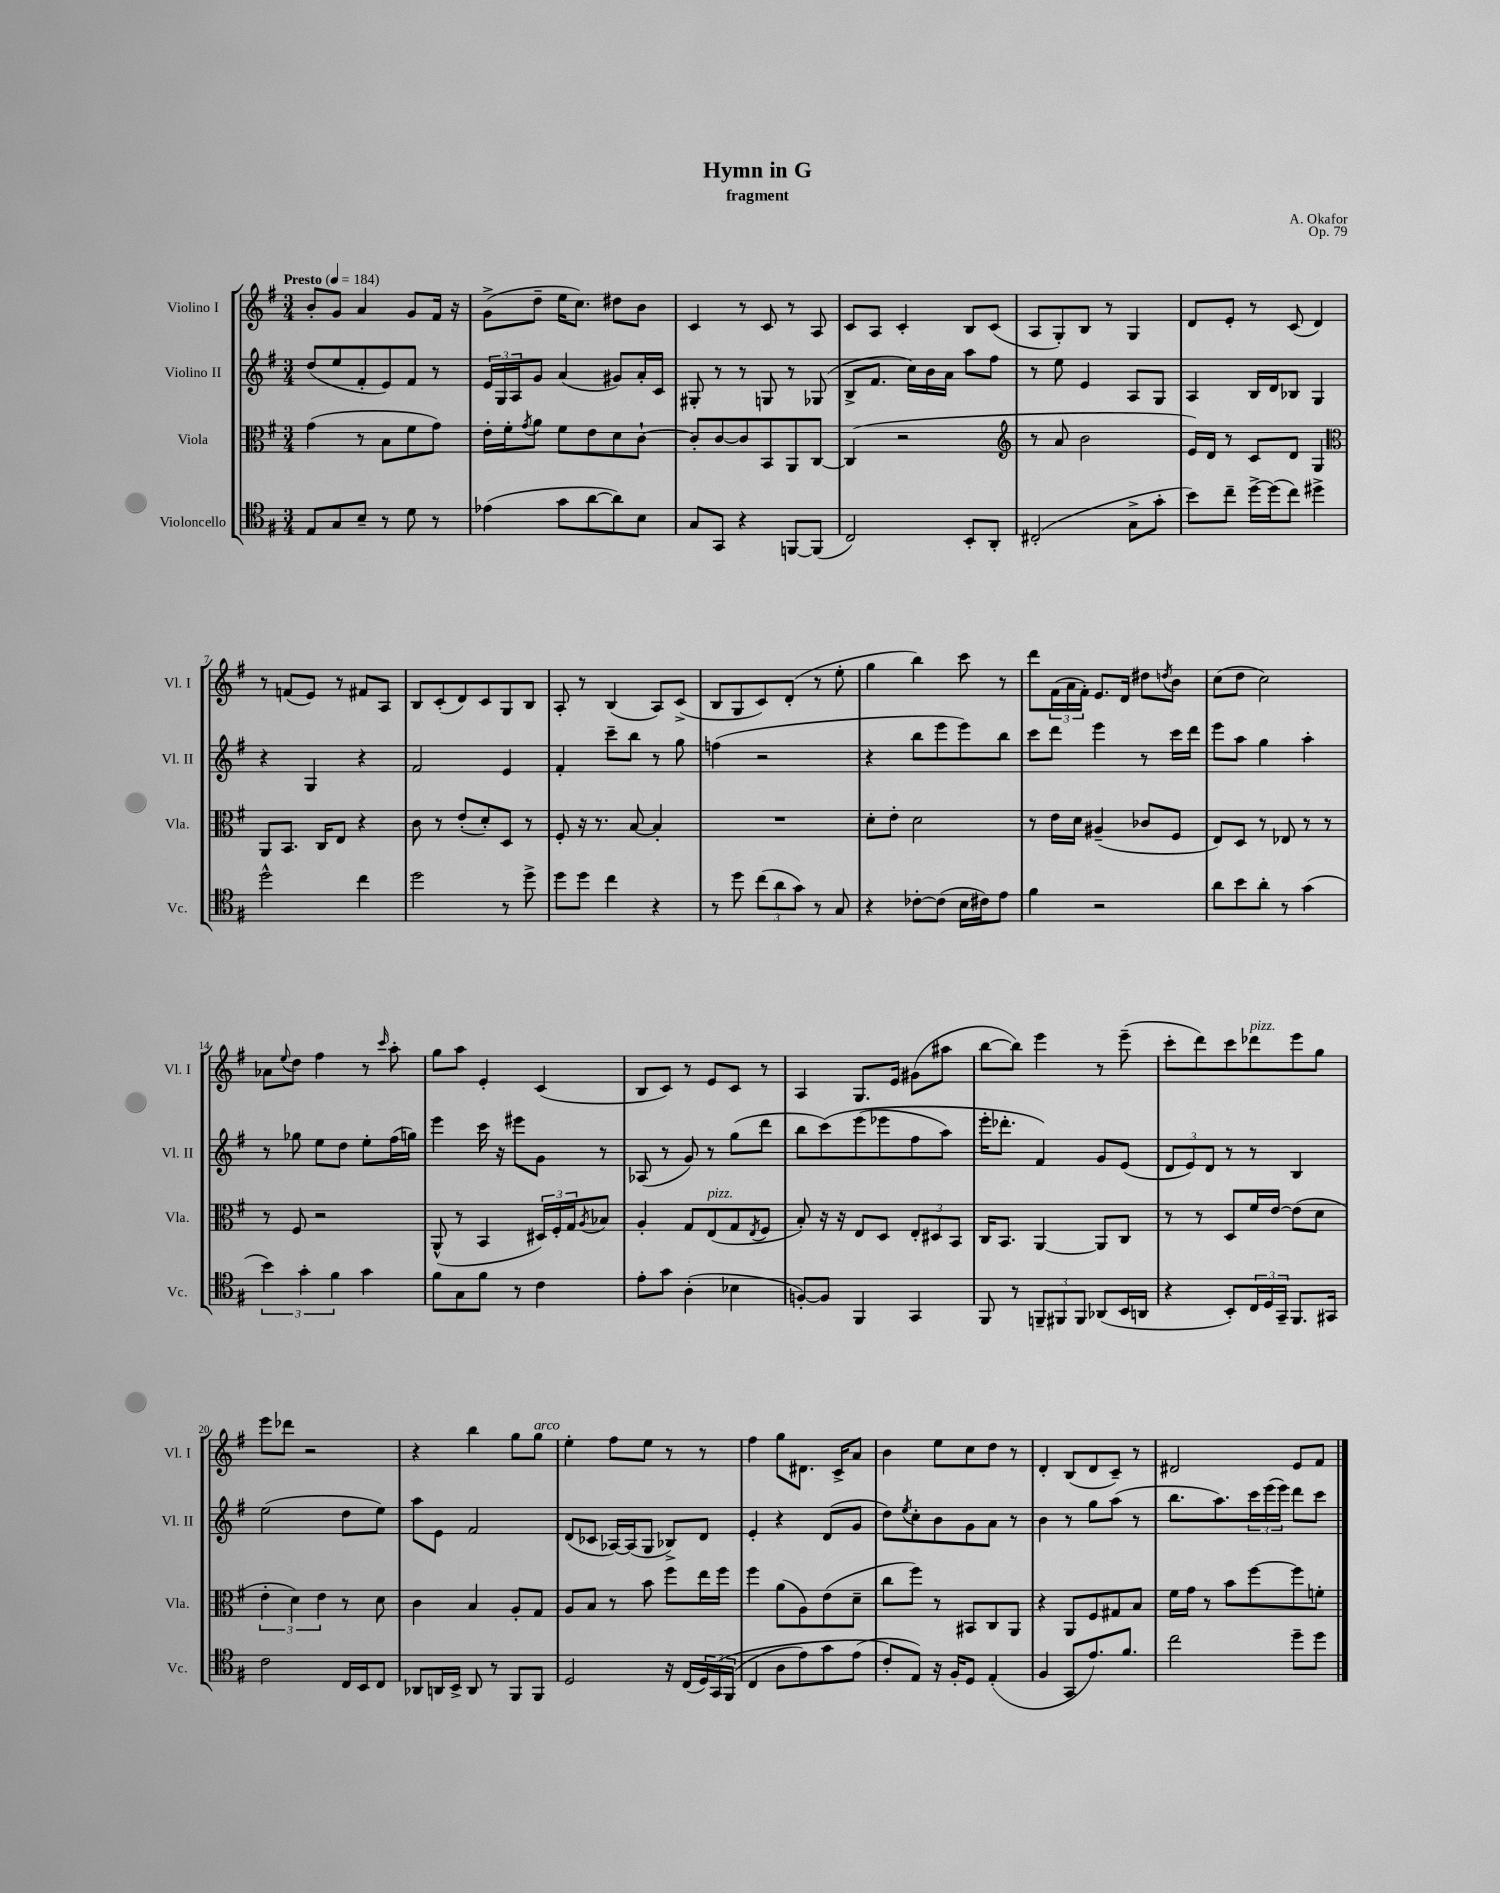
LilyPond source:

\header { title = "Hymn in G" composer = "A. Okafor" subtitle = "fragment" opus = "Op. 79" }
<<
\new StaffGroup <<
\new Staff = "s0" \with { instrumentName = "Violino I" shortInstrumentName = "Vl. I" } {
    \clef treble \key g \major \numericTimeSignature \time 3/4 \tempo "Presto" 4 = 184
    b'8-. g'8 a'4 g'8 fis'16 r16 |
    g'8->( d''8-- e''16 c''8.) dis''8 b'8 |
    c'4 r8 c'8 r8 a8 |
    c'8 a8 c'4-. b8 c'8( |
    a8 g8-.) b8 r8 g4 |
    d'8 e'8-. r8 c'8( d'4) |
    r8 f'8( e'8) r8 fis'8 a8 |
    b8 c'8-.( d'8) c'8 g8 b8 |
    a8-. r8 b4( a8) c'8->( |
    b8 g8 c'8) d'8-.( r8 e''8-. |
    g''4 b''4) c'''8 r8 |
    d'''8 \tuplet 3/2 { fis'16( a'16 fis'16-.) } e'8. d'16 dis''8 \acciaccatura { d''8 } b'8 |
    c''8( d''8 c''2) |
    aes'8 \appoggiatura { e''8 } d''8 fis''4 r8 \grace { c'''16 } a''8-. |
    g''8 a''8 e'4-. c'4( |
    b8 c'8) r8 e'8 c'8 r8 |
    a4 g8. e'16 gis'8( ais''8 |
    b''8~ b''8) e'''4 r8 e'''8--( |
    c'''8-. d'''8) c'''8 des'''8^\markup { \italic "pizz." } e'''8 g''8 |
    e'''8 des'''8 r2 |
    r4 b''4 g''8 g''8^\markup { \italic "arco" } |
    e''4-. fis''8 e''8 r8 r8 |
    fis''4 g''8 dis'8. c'16-> a'8 |
    b'4 e''8 c''8 d''8 r8 |
    d'4-. b8( d'8 c'8--) r8 |
    dis'2 e'8 fis'8 \bar "|." |
}
\new Staff = "s1" \with { instrumentName = "Violino II" shortInstrumentName = "Vl. II" } {
    \clef treble \key g \major \numericTimeSignature \time 3/4
    d''8( e''8 fis'8-. e'8) fis'8 r8 |
    \tuplet 3/2 { e'16 g16 a16 } g'8 a'4( gis'8) a'16-. c'16 |
    gis8-. r8 r8 g8 r8 ges8( |
    b8-> fis'8. c''16) b'16 a'16 a''8 fis''8 |
    r8 e''8 e'4 a8 g8 |
    a4 b16 d'16 bes8 g4 |
    r4 g4 r4 |
    fis'2 e'4 |
    fis'4-. c'''8-- b''8 r8 g''8 |
    f''4( r2 |
    r4 b''8 e'''8 e'''8) b''8 |
    c'''8 d'''8 e'''4 r8 c'''16 d'''16 |
    e'''8 a''8 g''4 a''4-. |
    r8 ges''8 e''8 d''8 e''8-. fis''16( g''16) |
    e'''4 c'''16 r16 eis'''8 g'8 r8 |
    aes8( r8 g'8) r8 g''8( d'''8 |
    b''8 c'''8)\( e'''8( ees'''8 fis''8 a''8) |
    e'''16-. des'''8.-. fis'4\) g'8 e'8( |
    \tuplet 3/2 { d'8 e'8) d'8 } r8 r8 b4 |
    e''2( d''8 e''8) |
    a''8 e'8 fis'2 |
    d'8( ces'8 aes16~) aes16( g8 bes8->) d'8 |
    e'4-. r4 d'8( g'8 |
    d''8) \acciaccatura { e''8 } c''8-. b'8 g'8 a'8 r8 |
    b'4 r8 g''8 a''8( r8 |
    b''8. a''8.) \tuplet 3/2 { c'''16 e'''16( e'''16) } d'''8 c'''8 \bar "|." |
}
\new Staff = "s2" \with { instrumentName = "Viola" shortInstrumentName = "Vla." } {
    \clef alto \key g \major \numericTimeSignature \time 3/4
    g'4( r8 b8 fis'8 g'8) |
    e'16-. fis'16-. \acciaccatura { g'8 } a'8 fis'8 e'8 d'8 c'8~-! |
    c'8-. c'8~ c'8 b,8 a,8 c8~ |
    c4( r2 |
    \clef treble r8 a'8 b'2 |
    e'16) d'16 r8 c'8 d'8 g4 |
    \clef alto a,8 b,8. c16 e8 r4 |
    c'8 r8 e'8-.( d'8-.) d8 r8 |
    fis8-. r16 r8. b8~ b4-. |
    R2. |
    d'8-. e'8-. d'2 |
    r8 e'16 d'16 ais4--( ces'8 fis8 |
    e8) d8 r8 ees8 r8 r8 |
    r8 fis8 r2 |
    a,8-^( r8 b,4 \tuplet 3/2 { dis16) fis16-. g16 } \acciaccatura { a8 } bes8 |
    a4-. g8 e8^\markup { \italic "pizz." }( g8 \acciaccatura { e8 } fis8 |
    b8-.) r16 r16 e8 d8 \tuplet 3/2 { e8-. dis8 b,8 } |
    c16 b,8. a,4~ a,8 c8 |
    r8 r8 d8 fis'16 e'16~ e'8( d'8 |
    \tuplet 3/2 { e'4-. d'4) e'4 } r8 d'8 |
    c'4 b4 a8-. g8 |
    a8 b8 r8 b'8 fis''8 e''16 fis''16 |
    fis''4 a'8( a8) e'8( d'8-- |
    c''8 fis''8) r8 bis,8 c8 a,8 |
    r4 a,8 fis8 gis8 b8 |
    fis'16 g'16 r8 b'8 fis''8~ fis''8 f'8-. \bar "|." |
}
\new Staff = "s3" \with { instrumentName = "Violoncello" shortInstrumentName = "Vc." } {
    \clef tenor \key g \major \numericTimeSignature \time 3/4
    e8 g8 b8-- r8 d'8 r8 |
    ees'4( g'8 a'8~ a'8) b8 |
    g8 g,8 r4 f,8~ f,8( |
    c2) b,8-. a,8-. |
    cis2-.( g8-> g'8-. |
    b'8) c''8-- d''16~-> d''16( c''8) dis''4-> |
    d''2-^ c''4 |
    d''2 r8 d''8-> |
    d''8 d''8 c''4 r4 |
    r8 d''8 \tuplet 3/2 { c''8( a'8 g'8) } r8 g8 |
    r4 ces'8~-. ces'8( b16 cis'16) e'8 |
    fis'4 r2 |
    a'8 b'8 a'8-. r8 g'4( |
    \tuplet 3/2 { b'4) g'4-. fis'4 } g'4 |
    fis'8 g8 fis'8 r8 c'4 |
    e'8-. g'8 a4-.( bes4 |
    f8~-.) f8 fis,4 g,4 |
    fis,8 r8 \tuplet 3/2 { f,8-- fis,8 fis,8 } aes,8( b,16 a,16 |
    r4 b,8-.) \tuplet 3/2 { c16 d16 g,16-- } fis,8. gis,16 |
    c'2 c16 b,16 c8 |
    aes,8 a,16 b,16-> a,8 r8 fis,8 fis,8 |
    d2 r16 c16( \tuplet 3/2 { d16) g,16\( fis,16( } |
    c4 a8 e'8) g'8 e'8( |
    c'8-.\) e8) r16 fis16-. d8 e4-.( |
    fis4 g,8 e'8.) fis'8. |
    c''2 d''8-- d''8 \bar "|." |
}
>>
>>
